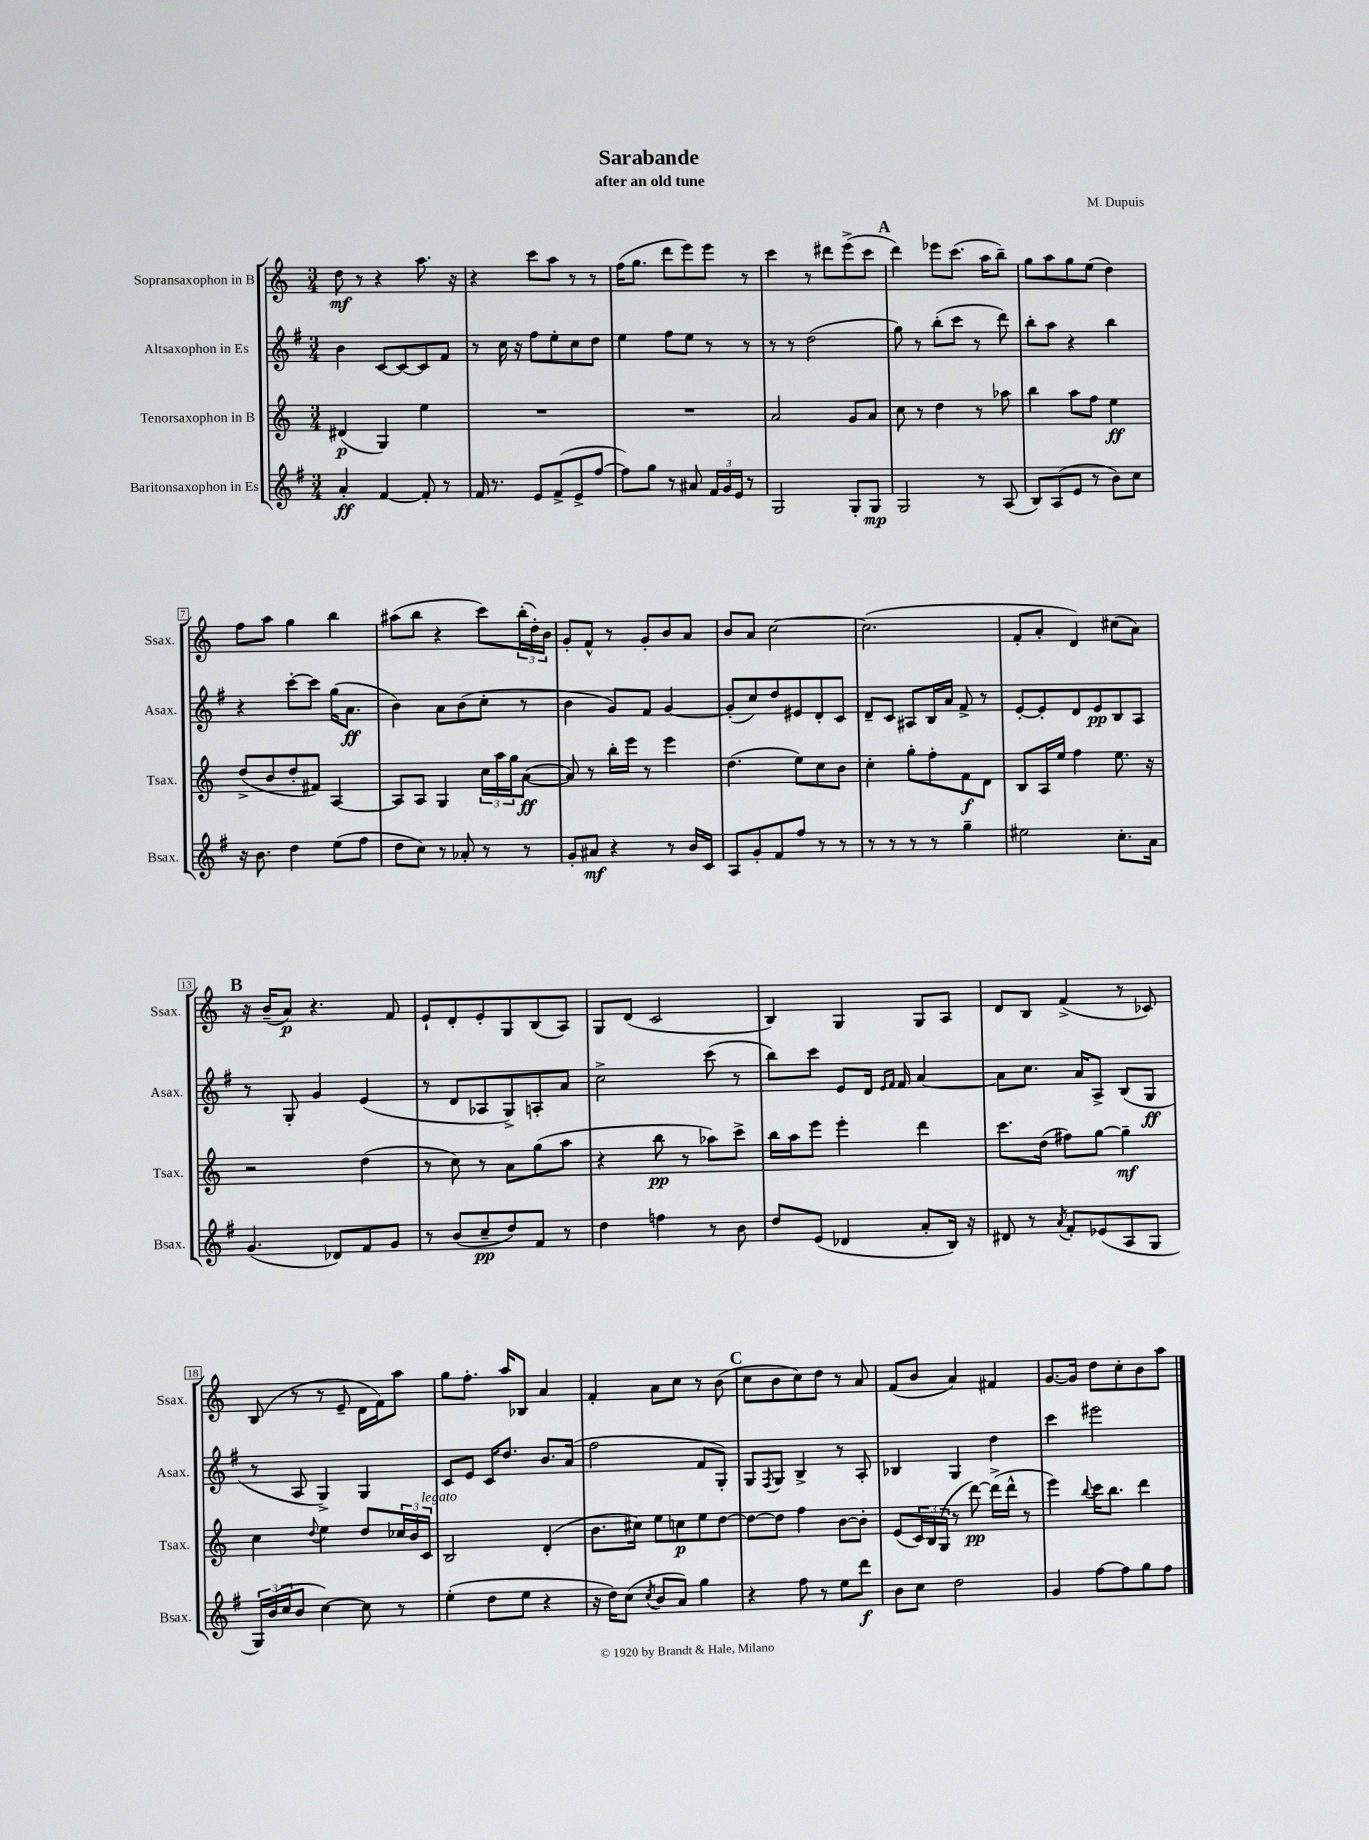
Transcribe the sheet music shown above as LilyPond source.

\header { title = "Sarabande" composer = "M. Dupuis" subtitle = "after an old tune" }
<<
\new StaffGroup <<
\new Staff = "s0" \with { instrumentName = "Sopransaxophon in B" shortInstrumentName = "Ssax." } {
    \clef treble \key c \major \numericTimeSignature \time 3/4
    d''8\mf r8 r4 a''8. r16 |
    r4 c'''8 a''8 r8 r8 |
    f''16( g''8. d'''8 e'''8) e'''8 r8 |
    c'''4 r8 dis'''8 e'''8->( c'''8 |
    \mark \markup { \bold "A" } d'''4) ees'''8 c'''8.( a''16 b''8--) |
    g''8 a''8 g''8 e''8( d''4) |
    f''8 a''8 g''4 b''4 |
    ais''8( b''8 r4 c'''8) \tuplet 3/2 { b''16-.( d''16-.) b'16 } |
    g'8-. f'8-^ r8 g'8-. b'8 a'8 |
    b'8 a'8 c''2~ |
    c''2.( |
    f'8-. a'8-. d'4) cis''8( a'8) |
    \mark \markup { \bold "B" } r16 b'16--( a'8\p) r4. f'8 |
    e'8-! d'8-. e'8-. g8 b8( a8) |
    g8 d'8( c'2 |
    b4) g4 g8 a8 |
    d'8 b8 f'4->( r8 ces'8) |
    b8( r8 r8 e'8-- d'16 f'16) a''8 |
    g''8 f''8.-. a''16 bes8 a'4 |
    f'4-. a'8 c''8 r8 b'8( |
    \mark \markup { \bold "C" } c''8 b'8 c''8) d''8 r8 a'8 |
    f'8( b'8 a'4) fis'4 |
    g'8.~ g'16 d''8 c''8-. b'8 a''8 \bar "|." |
}
\new Staff = "s1" \with { instrumentName = "Altsaxophon in Es" shortInstrumentName = "Asax." } {
    \clef treble \key g \major \numericTimeSignature \time 3/4
    b'4 c'8~ c'8~ c'8 fis'8 |
    r8 c''16 r16 fis''8 e''8-. c''8 d''8 |
    e''4 fis''8 e''8 r8 r8 |
    r8 r8 d''2( |
    \mark \markup { \bold "A" } g''8) r8 b''8-.( c'''8 r8 d'''8) |
    b''8-. a''8 r4 b''4 |
    r4 c'''8~-. c'''8 g''16( a'8.\ff |
    b'4) a'8 b'8( c''8-. r8 |
    b'4 g'8) fis'8 g'4~ |
    g'8-.( c''8) d''8 eis'8 d'8-. c'8 |
    d'8-- c'8 ais8 b16 a'16 fis'8-> r8 |
    e'8~-. e'8-. d'8 e'8\pp b8 a8 |
    \mark \markup { \bold "B" } r8 g8-. g'4 e'4( |
    r8 d'8 aes8 g8->) a8-. a'8 |
    c''2-> c'''8( r8 |
    b''8) c'''8 e'8 d'16 \grace { e'16 fis'16 } fis'16 a'4~ |
    a'8 c''8. a'16 a8-> b8( g8\ff |
    r8 a8 g4->) g4 |
    c'8 e'8 c'16 d''8. b'8. a'16( |
    fis''2 fis'8 g8-.) |
    \mark \markup { \bold "C" } g8 \acciaccatura { fis8 } g8 b4-> r8 a8-. |
    bes4 g4 d''4 |
    c'''4 eis'''2 \bar "|." |
}
\new Staff = "s2" \with { instrumentName = "Tenorsaxophon in B" shortInstrumentName = "Tsax." } {
    \clef treble \key c \major \numericTimeSignature \time 3/4
    dis'4\p( g4) e''4 |
    R2. |
    R2. |
    a'2 g'8 a'8 |
    \mark \markup { \bold "A" } c''8 r8 d''4 r8 aes''8 |
    b''4 a''8 f''8 e''4\ff |
    d''8->( b'8 d''8-. fis'8) a4~ |
    a8 a8 g4 \tuplet 3/2 { c''16 a''16 g''16 } a'8~\ff( |
    a'8) r8 b''16-. e'''16 r8 e'''4 |
    d''4.( e''8) c''8 b'8 |
    c''4-. g''8-. f''8-. f'8\f d'8 |
    b8 a16 e''16 f''4 e''8. r16 |
    \mark \markup { \bold "B" } r2 d''4( |
    r8 c''8) r8 a'8 g''8( a''8 |
    r4 b''8\pp r8 aes''8) c'''8-> |
    b''16 a''16 e'''8 e'''4-. d'''4 |
    c'''8. d''16( fis''8) g''8~ g''4--\mf |
    c''4 \appoggiatura { d''8 } e''4 d''8 \tuplet 3/2 { ces''16 b'16 c'16^\markup { \italic "legato" } } |
    b2 d'4-.( |
    b'8. cis''16) e''8 c''8\p e''8 d''8~ |
    \mark \markup { \bold "C" } d''8~ d''8 f''4 b'8~ b'8-. |
    e'8( \tuplet 3/2 { c'16) b16 g16( } r8 d'''8~\pp) d'''16->( d'''16-^ r8 |
    e'''4) \appoggiatura { b''8 } c'''16 b''8. d'''4 \bar "|." |
}
\new Staff = "s3" \with { instrumentName = "Baritonsaxophon in Es" shortInstrumentName = "Bsax." } {
    \clef treble \key g \major \numericTimeSignature \time 3/4
    a'4-.\ff fis'4~ fis'8-. r8 |
    fis'16 r8. e'8 fis'8->( e'8-> fis''8~ |
    fis''8) g''8 r8 ais'8 \tuplet 3/2 { fis'16 g'16 e'16 } r8 |
    g2 g8-. g8\mp |
    \mark \markup { \bold "A" } g2 r8 a8( |
    b8) a8( e'8 r8 b'8) c''8 |
    r16 b'8. d''4 e''8( fis''8 |
    d''8 c''8) r8 aes'8-. r8 r8 |
    g'8-. ais'8\mf r4 r8 b'16 c'16 |
    a8 g'8-. fis'8 fis''8 r8 r8 |
    r8 r8 r8 r8 g''4-- |
    eis''2 c''8.-. a'16 |
    \mark \markup { \bold "B" } g'4.( des'8) fis'8 g'8 |
    r8 b'8( c''8--\pp d''8) fis'8 r8 |
    d''4 f''4 r8 b'8 |
    d''8 e'8( des'4 a'8-. b16) r16 |
    dis'8 r8 \acciaccatura { a'8 } fis'8-. ees'8( a8 g8 |
    \tuplet 3/2 { g16) b'16( c''16 } b'8 c''4~) c''8 r8 |
    e''4-.( d''8 e''8 r4 |
    r16 d''16) c''8( \acciaccatura { c''8 } b'8 a'8) g''4 |
    \mark \markup { \bold "C" } r4 fis''8 r8 e''8 d'''8\f |
    b'8 c''8 d''2 |
    g'4 fis''8~ fis''8 g''8 fis''8 \bar "|." |
}
>>
>>
\layout { \context { \Score \override BarNumber.stencil = #(make-stencil-boxer 0.1 0.3 ly:text-interface::print) } }
